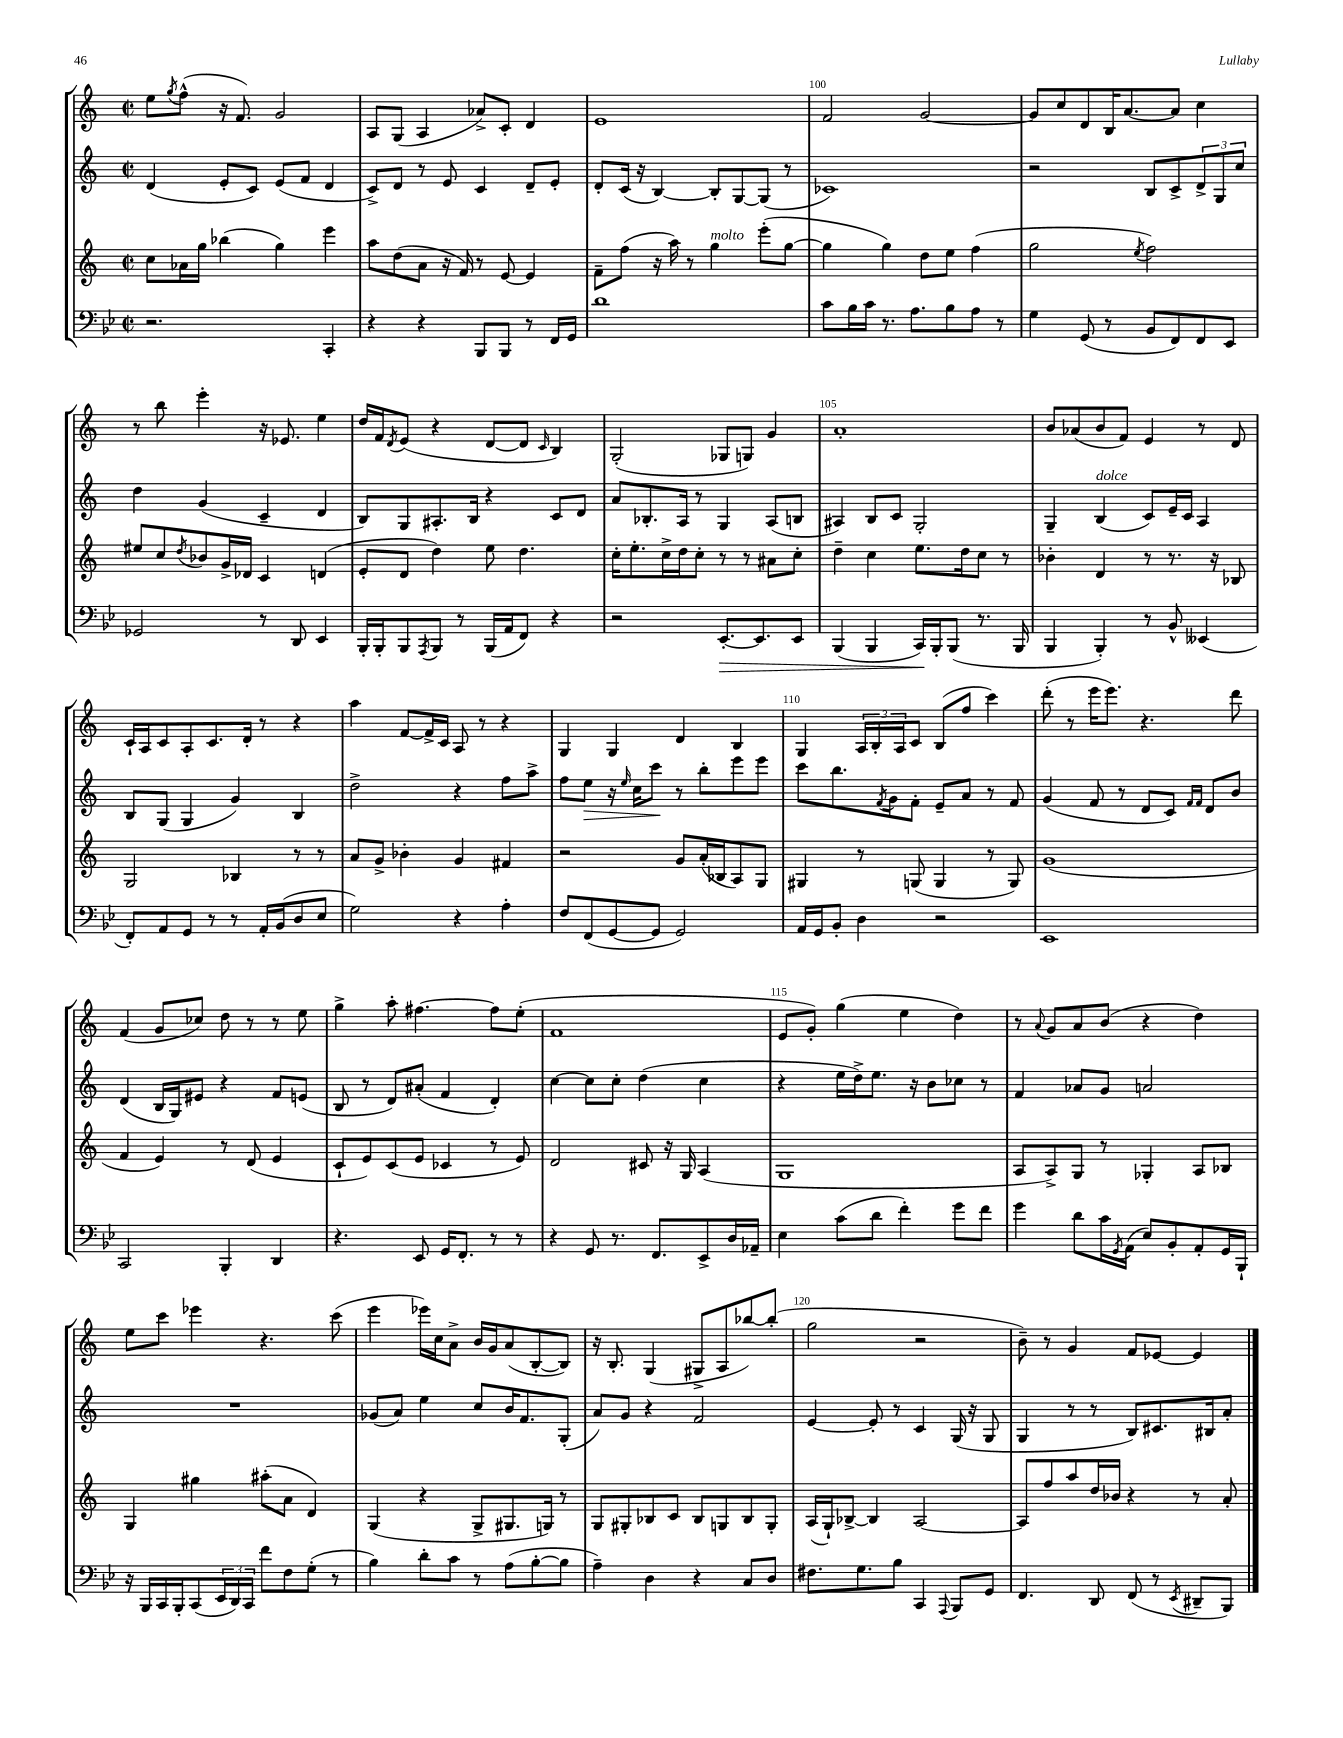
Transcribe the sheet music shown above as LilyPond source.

<<
\new StaffGroup <<
\new Staff = "s0" {
    \clef treble \key c \major \defaultTimeSignature \time 2/2
    e''8 \acciaccatura { g''8 } f''8-^( r16 f'8.) g'2 |
    a8 g8( a4 aes'8->) c'8-. d'4 |
    e'1 |
    f'2 g'2~ |
    g'8 c''8 d'8 b16 a'8.~ a'8 c''4 |
    r8 b''8 e'''4-. r16 ees'8. e''4 |
    d''16 f'16 \acciaccatura { d'8 } e'8( r4 d'8~ d'8 \grace { c'16 } b4) |
    g2-.( ges8 g8) g'4 |
    a'1-. |
    b'8 aes'8( b'8 f'8) e'4 r8 d'8 |
    c'16-! a16 c'8 a8-. c'8. d'16-. r8 r4 |
    a''4 f'8~ f'16-> c'16 a8 r8 r4 |
    g4 g4 d'4 b4 |
    g4 \tuplet 3/2 { a16 b16-. a16 } c'8 b8( f''8 c'''4) |
    d'''8-.( r8 e'''16 e'''8.) r4. d'''8 |
    f'4( g'8 ces''8) d''8 r8 r8 e''8 |
    g''4-> a''8-. fis''4.~ fis''8 e''8-.( |
    f'1 |
    e'8 g'8-.) g''4( e''4 d''4) |
    r8 \appoggiatura { a'8 } g'8 a'8 b'8( r4 d''4) |
    e''8 c'''8 ees'''4 r4. c'''8( |
    e'''4 ees'''16) c''16 a'8-> b'16 g'16 a'8( b8~-. b8) |
    r16 b8.-. g4( gis8-> a8 bes''8~) bes''8-.( |
    g''2 r2 |
    b'8--) r8 g'4 f'8 ees'8~ ees'4 \bar "|." |
}
\new Staff = "s1" {
    \clef treble \key c \major \defaultTimeSignature \time 2/2
    d'4( e'8-. c'8) e'8( f'8 d'4 |
    c'8->) d'8 r8 e'8 c'4 d'8-- e'8-. |
    d'8-. c'16( r16 b4~) b8-. g8~ g8( r8 |
    ces'1) |
    r2 b8 c'8-> \tuplet 3/2 { d'8-> g8 c''8 } |
    d''4 g'4( c'4-- d'4 |
    b8) g8 ais8.-. b16 r4 c'8 d'8 |
    a'8 bes8.-. a16 r8 g4 a8( b8 |
    ais4) b8 c'8 g2-. |
    g4-- b4^\markup { \italic "dolce" }( c'8) e'16-- c'16 a4 |
    b8 g8( g4 g'4) b4 |
    d''2-> r4 f''8 a''8-> |
    f''8 e''8\> r16 \grace { e''16 } c''16 c'''8\! r8 b''8-. e'''8 e'''8 |
    c'''8 b''8. \acciaccatura { f'8 } g'16 f'8-. e'8-- a'8 r8 f'8 |
    g'4( f'8 r8 d'8 c'8) \grace { f'16 f'16 } d'8 b'8 |
    d'4( b16 g16) eis'8 r4 f'8 e'8( |
    b8 r8 d'8) ais'8-.( f'4 d'4-.) |
    c''4~ c''8 c''8-. d''4( c''4 |
    r4 e''16 d''16->) e''8. r16 b'8 ces''8 r8 |
    f'4 aes'8 g'8 a'2 |
    R1 |
    ges'8( a'8) e''4 c''8 b'16 f'8. g8-.( |
    a'8) g'8 r4 f'2 |
    e'4~ e'8-. r8 c'4 g16( r16 g8 |
    g4 r8 r8 b8) cis'8. bis16 a'8-. \bar "|." |
}
\new Staff = "s2" {
    \clef treble \key c \major \defaultTimeSignature \time 2/2
    c''8 aes'16 g''16 bes''4( g''4) e'''4 |
    a''8 d''8( a'8 r16 f'16) r8 e'8~ e'4 |
    f'8-- f''8( r16 a''16) r8 g''4^\markup { \italic "molto" } e'''8-.( g''8~ |
    g''4 g''4) d''8 e''8 f''4( |
    g''2 \acciaccatura { e''8 } f''2) |
    eis''8 c''8 \acciaccatura { d''8 } bes'8 g'16-> des'16 c'4 d'4( |
    e'8-. d'8 d''4) e''8 d''4. |
    c''16-. e''8.-. c''16-> d''16 c''8-. r8 r8 ais'8 c''8-. |
    d''4-- c''4 e''8. d''16 c''8 r8 |
    bes'4-. d'4 r8 r8. r16 bes8 |
    g2 bes4 r8 r8 |
    a'8 g'8-> bes'4-. g'4 fis'4 |
    r2 g'8 a'16-.( bes16 a8) g8 |
    gis4 r8 g8( g4 r8 g8) |
    g'1( |
    f'4 e'4) r8 d'8( e'4 |
    c'8-! e'8) c'8( e'8 ces'4 r8 e'8) |
    d'2 cis'8 r16 g16 a4( |
    g1 |
    a8 a8->) g8 r8 ges4-. a8 bes8 |
    g4 gis''4 ais''8-.( a'8 d'4) |
    g4( r4 g8-> gis8. g16) r8 |
    g8 gis8-. bes8 c'8 bes8 g8 bes8 g8-. |
    a16( g16-!) bes8~-> bes4 a2~ |
    a8 f''8 a''8 d''16 bes'16 r4 r8 a'8-. \bar "|." |
}
\new Staff = "s3" {
    \clef bass \key bes \major \defaultTimeSignature \time 2/2
    r2. c,4-. |
    r4 r4 bes,,8 bes,,8 r8 f,16 g,16 |
    d'1 |
    c'8 bes16 c'16 r8. a8. bes8 a8 r8 |
    g4 g,8( r8 bes,8 f,8) f,8 ees,8 |
    ges,2 r8 d,8 ees,4 |
    bes,,16-. bes,,16-. bes,,8 \acciaccatura { a,,8 } bes,,8 r8 bes,,16( a,16 f,8) r4 |
    r2 ees,8.~-.\> ees,8. ees,8 |
    bes,,4( bes,,4 c,16\!) bes,,16-. bes,,8( r8. bes,,16 |
    bes,,4 bes,,4-.) r8 bes,8-^ eeses,4( |
    f,8-.) a,8 g,8 r8 r8 a,16-. bes,16( d8 ees8 |
    g2) r4 a4-. |
    f8 f,8( g,8~ g,8 g,2) |
    a,16 g,16 bes,8-. d4 r2 |
    ees,1 |
    c,2 bes,,4-. d,4 |
    r4. ees,8 g,16 f,8.-. r8 r8 |
    r4 g,8 r8. f,8. ees,8-> d16 aes,16-- |
    ees4 c'8( d'8 f'4-.) g'8 f'8 |
    g'4 d'8 c'16 \acciaccatura { g,8 } a,16( ees8) bes,8-. a,8-. g,16 bes,,16-! |
    r16 bes,,16 c,16 bes,,16-. c,8( \tuplet 3/2 { ees,16 d,16) c,16 } f'8 f8 g8-.( r8 |
    bes4) d'8-. c'8 r8 a8( bes8~-. bes8 |
    a4--) d4 r4 c8 d8 |
    fis8. g8. bes8 c,4 \appoggiatura { a,,8 } bes,,8 g,8 |
    f,4. d,8 f,8( r8 \acciaccatura { ees,8 } dis,8-- bes,,8) \bar "|." |
}
>>
>>
\layout { \context { \Score currentBarNumber = #97 \override BarNumber.break-visibility = ##(#f #t #t) barNumberVisibility = #(every-nth-bar-number-visible 5) } }
